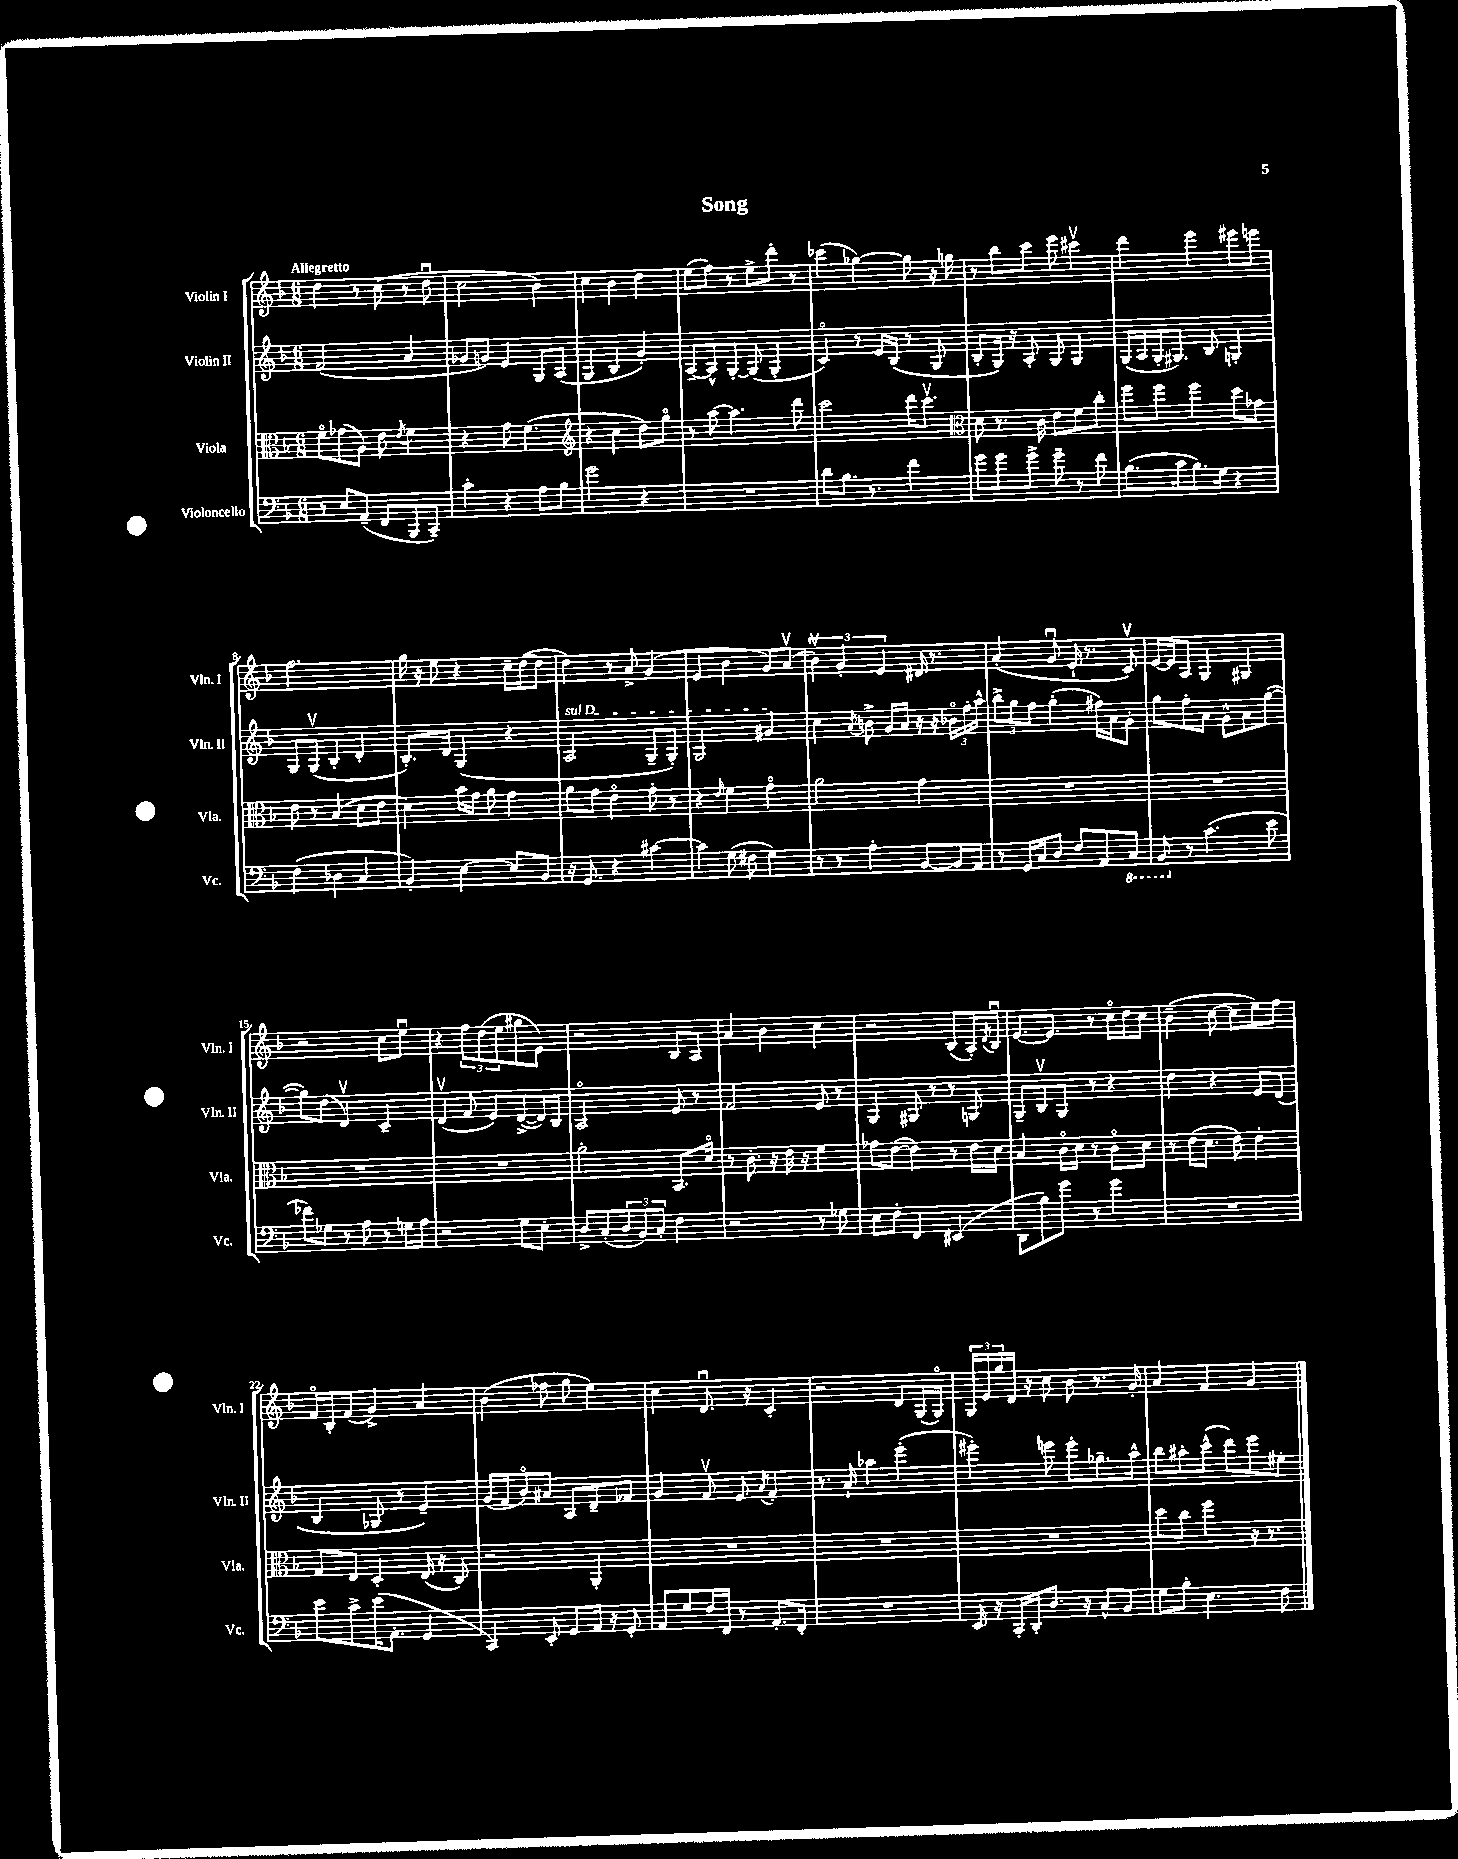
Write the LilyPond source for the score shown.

\header { title = "Song" }
<<
\new StaffGroup <<
\new Staff = "s0" \with { instrumentName = "Violin I" shortInstrumentName = "Vln. I" } {
    \clef treble \key f \major \numericTimeSignature \time 6/8 \tempo "Allegretto"
    d''4 r8 c''8( r8 d''8\downbow |
    c''2 bes'4) |
    c''4 bes'4 d''4 |
    e''8( f''8) r8 e''8-> d'''8-. r8 |
    ces'''4( ges''4~) ges''8 r16 g''16 |
    r8 bes''8 c'''8 e'''8 cis'''4\upbow |
    d'''4 e'''4 eis'''8 e'''8 |
    f''2. |
    g''16 r16 e''8 r4 c''16-- d''16~( d''8 |
    d''4) r8 a'8-> g'4( |
    e'4 bes'4 g'8) a'8\upbow( |
    \tuplet 3/2 { bes'4\upbow) g'4-. e'4 } dis'16 r8. |
    a'4-.( g'8\downbow e'16-! r8. c'8\upbow) |
    e'16~ e'16 a8 g4 gis4 |
    r2 c''8 e''8\downbow |
    r4 \tuplet 3/2 { f''8 d''8( e''8 } gis''8 e'8) |
    r2 bes8 a8 |
    a'4 bes'4 c''4 |
    r2 bes8( a16-.) \acciaccatura { d'8 } bes16\downbow |
    e'8.~ e'8. r8 c''16\flageolet d''16 c''8 |
    bes'4--( c''8~ c''8 e''8) f''8 |
    f'16\flageolet bes16-. f'8( g'4->) a'4 |
    bes'4( fes''8 g''8 e''4) |
    c''4 d'8.\downbow r16 c'4-. |
    r2 d'8 g16( g16\flageolet) |
    \tuplet 3/2 { g16 e'16 g''16 } d'16 r16 c''8 bes'8 r8. g'16-. |
    a'4 f'4 g'4 \bar "|." |
}
\new Staff = "s1" \with { instrumentName = "Violin II" shortInstrumentName = "Vln. II" } {
    \clef treble \key f \major \numericTimeSignature \time 6/8
    f'2( a'4 |
    ges'8 g'8) e'4 g8 a8( |
    g4 bes4 g'4-.) |
    a8~-- a8-^ g8~-. g8( g4-. |
    c'4\flageolet) r8 e'16 bes16( r8 g8 |
    bes8-. g16) r16 a8-. g8 g4 |
    g16( a16 g16-. gis8.) bes8 g4-. |
    g8 g8\upbow( bes4-. d'4-. |
    bes8.-.) d'16 g4( r4 |
    \once \override TextSpanner.bound-details.left.text = \markup { \italic "sul D" } a2\startTextSpan g8-- g8-.) |
    g2 gis'4\stopTextSpan |
    c''4 \acciaccatura { a'8 } b'8-> g'16 a'16 r16 r16 \tuplet 3/2 { bes'16\flageolet f''16-. a''16-^ } |
    \tuplet 3/2 { bes''8-> g''8 f''8 } g''4-.( fis''16) a'16 g'8-. |
    g''8 f''8-. a'8 g'8-^ a'8 g''8~( |
    g''8) d''8( d'4\upbow) c'4-- |
    d'4\upbow( f'8 e'8) d'8~->( d'16) bes16 |
    a2\flageolet e'8 r8 |
    f'2 e'8 r8 |
    g4 gis8 r8 r8 g8 |
    g8-- bes8\upbow g8 r8 r4 |
    d''4 r4 e'8 d'8( |
    bes4 ges8 r8 e'4--) |
    g'16( f'16 bes'8\flageolet) ais'8 a8 d'8-- fes'8 |
    g'4 f'8\upbow e'8 \acciaccatura { a'8 } f'4-. |
    r8. a'16-! aes''4 e'''4-.( |
    eis'''4-.) e'''8 e'''8-. ges''8.-- a''16-^ |
    bes''8 ais''8-. c'''8-^( d'''8) e'''8 eis''8-. \bar "|." |
}
\new Staff = "s2" \with { instrumentName = "Viola" shortInstrumentName = "Vla." } {
    \clef alto \key f \major \numericTimeSignature \time 6/8
    f'8\flageolet ges'8( a8) e'8 \acciaccatura { e'8 } f'4 |
    r4 g'8 f'4.( |
    \clef treble r4 c''4 d''8) g''8\flageolet |
    r8 a''8~ a''4. d'''8 |
    c'''2 d'''16 c'''8.\upbow |
    \clef alto d'8 r8. c'16 e'8 f'8 c''8-. |
    f''8 f''8 f''4 d''8 ges'8 |
    e'8 r8 bes4( d'8 e'8 |
    d'4) bes'16 g'16 a'8 g'4 |
    a'8 g'8 e'4\flageolet g'8-. r8 |
    r4 \grace { e'16 } f'4 g'4\flageolet |
    a'2 g'4 |
    R2. |
    R2. |
    R2. |
    R2. |
    a'2-. bes,8. d'16\flageolet |
    r8 c'8.-. r16 e'16 r16 f'4 |
    ges'8 e'8~( e'4) r8 e'16 d'16 |
    bes4 c'16\flageolet d'16 r8 c'8\flageolet d'8 |
    r8 e'16( d'8. e'8) e'4-. |
    g8 e8 d4-. e16( r16 c8) |
    r2 a,4-. |
    R2. |
    R2. |
    R2. |
    d''8 c''8 f''4 r16 r8. \bar "|." |
}
\new Staff = "s3" \with { instrumentName = "Violoncello" shortInstrumentName = "Vc." } {
    \clef bass \key f \major \numericTimeSignature \time 6/8
    r8 e8 a,8--( f,8 bes,,8 c,8--) |
    c'4-. r4 a8 bes8 |
    g'2 r4 |
    R2. |
    d'8 bes8. r8. f'4 |
    g'8 g'8 g'8-> g'8-- r8 f'8 |
    bes8.( c'16 bes8.) g16 r4 |
    f4( des4 c4 |
    bes,4-.) e4~ e8 bes,8 |
    r16 g,8. r4 cis'4~ |
    cis'4 g8( fis8 g4) |
    r8 r8 a4-. bes,8~ bes,16 a,16 |
    r8 g,16 c16 d8 f8 a,8 \ottava #-1 c,8 |
    bes,,8 \ottava #0 r8 c'4.( e'8 |
    fes'8) ges8 r8 a8 r8 g16 a16 |
    r2 g8 e8-. |
    d8-> c8-.( \tuplet 3/2 { d8 bes,8) c8-. } f4 |
    r2 r8 ges8 |
    e8 f8-. f,4 eis,4( |
    d,8 bes8) g'8 r8 g'4 |
    R2. |
    e'8 c'8-> e'16( a,8.-. g,4 |
    c,4) e,8-. g,8 a,16 r16 g,8-. |
    a,8 g8 f16 f,16 r8 a,8.-. f,16-. |
    R2. |
    e,16 r16 c,16-. d,16-. d8. r16 c8-^ bes,8 |
    g8 bes8-. e4. f8 \bar "|." |
}
>>
>>
